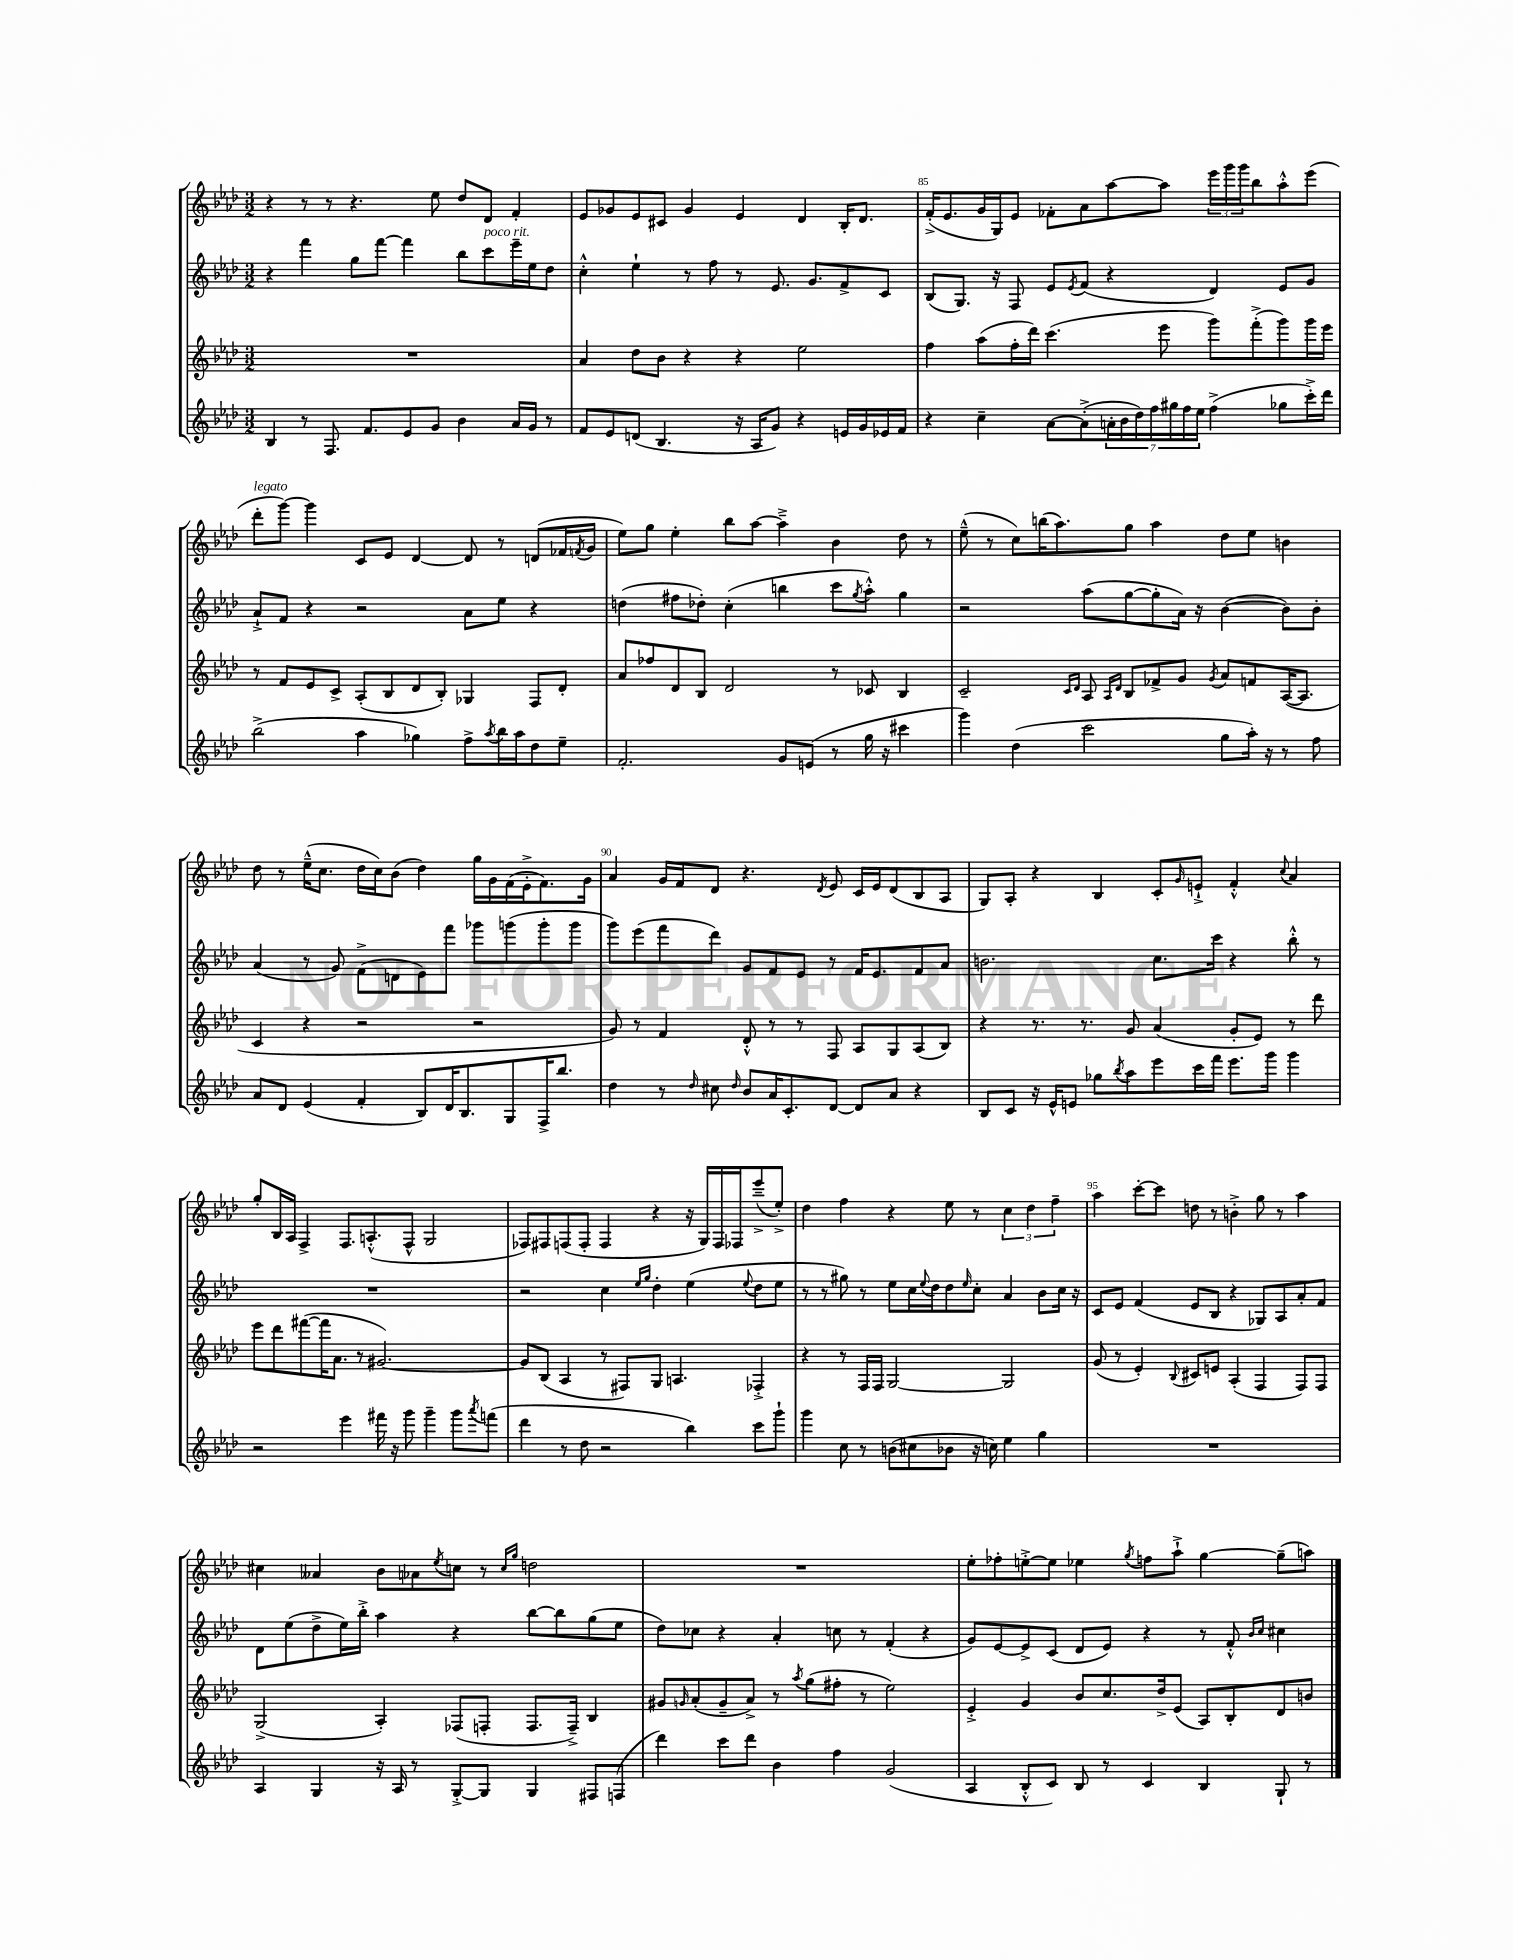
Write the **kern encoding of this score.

**kern	**kern	**kern	**kern
*staff4	*staff3	*staff2	*staff1
*clefG2	*clefG2	*clefG2	*clefG2
*k[b-e-a-d-]	*k[b-e-a-d-]	*k[b-e-a-d-]	*k[b-e-a-d-]
*M3/2	*M3/2	*M3/2	*M3/2
4B-	1.r	4r	4r
8r	.	4fff	8r
8.F	.	.	8r
.	.	8gg	4.r
8.f	.	.	.
.	.	[8fff	.
8e-	.	4fff]	.
8g	.	.	8ee-
4b-	.	8bb-	8dd-
.	.	8ccc	8d-
16a-	.	16eee-~	4f'
16g	.	16ee-	.
8r	.	8dd-	.
=	=	=	=
8f	4a-	4cc'^^	8e-
8e-	.	.	8g-
(8d	8dd-	4ee-`	8e-
4.B-	8b-	.	8c#
.	4r	8r	4g-
.	.	8ff	.
16r	4r	8r	4e-
16A-	.	.	.
8g)	.	8.e-	.
4r	2ee-	.	4d-
.	.	8.g	.
16e	.	8f^	16B-'
16g	.	.	8.d-
16e-	.	8c	.
16f	.	.	.
=	=	=	=
4r	4ff	(8B-	(16f'^
.	.	.	8.e-
.	.	8.G)	.
4cc~	(8aa-	.	16g
.	.	16r	16G)
.	16ff'	8F	8e-
.	16ddd-)	.	.
[8a-	(4.ccc	8e-	8f-'
.	.	8qe-	.
(8a-'^]	.	(8f	8a-
28a'	.	4r	[8aa-
28b-	.	.	.
28dd-)	.	.	.
28ff	.	.	.
.	8eee-	.	8aa-]
28gg#	.	.	.
28ff	.	.	.
28ee-	.	.	.
(4ff^	8ggg)	4d-)	24eee-
.	.	.	24ggg
.	.	.	24ggg
.	(8fff'^	.	8bb-
8gg-	8ggg)	8e-	8aa-'^^
16ccc'^)	16ggg	8g	(8eee-
16ddd-	16eee-	.	.
=	=	=	=
(2bb-^	8r	8a-`^	8ddd-'
.	8f	8f	[8ggg)
.	8e-	4r	4ggg]
.	8c^	.	.
4aa-	(8A-'	2r	8c
.	8B-	.	8e-
4gg-)	8d-	.	[4d-
.	8B-')	.	.
8ff^	4G-	8a-	8d-]
8qaa-	.	.	.
16bb-	.	8ee-	8r
16aa-	.	.	.
8dd-	8F	4r	(8d
8ee-~	8d-'	.	16f-
.	.	.	8qf
.	.	.	16g
=	=	=	=
2.f'	8a-	(4dd	8ee-)
.	8ff-	.	8gg
.	8d-	8ff#	4ee-'
.	8B-	8dd-')	.
.	2d-	(4cc'	8bb-
.	.	.	[8aa-
8g	.	4bb	4aa-~^]
(8e	.	.	.
8r	8r	8ccc	4b-
.	.	8qgg	.
16gg	8c-	8aa-'^^)	.
16r	.	.	.
4ccc#	4B-	4gg	8dd-
.	.	.	8r
=	=	=	=
4ggg)	2c~	2r	(8ee-~^^
.	.	.	8r
(4dd-	.	.	8cc)
.	.	.	(16bb
.	.	.	8.aa-)
.	16qqc	.	.
.	16qqd-	.	.
2ccc	8A-	(8aa-	.
.	16qqA-	.	.
.	16qqd-	.	.
.	8B-	[8gg	8gg
.	8f-^	8gg']	4aa-
.	8g	16a-)	.
.	.	16r	.
.	8qg	.	.
8gg	8a-	([4b-	8dd-
16aa-')	8f	.	8ee-
16r	.	.	.
8r	([16A-	8b-])	4b
.	8.A-]	.	.
8ff	.	8b-'	.
=	=	=	=
8a-	4c	(4a-	8dd-
8d-	.	.	8r
(4e-	4r	8r	(16ee-~^^
.	.	.	8.cc
.	.	8g)	.
4f'	2r	(8f^	16dd-
.	.	.	16cc)
.	.	8d	(8b-
8B-)	.	8e-)	4dd-)
16d-	.	8fff	.
8.B-	.	.	.
.	2r	8ggg-	16gg
.	.	.	16g
8G	.	(8ggg	(16f
.	.	.	16e-'^
16F^	.	8ggg'	8.f)
8.bb-	.	.	.
.	.	8ggg	.
.	.	.	16g
=	=	=	=
4dd-	8g)	8ggg)	4a-
.	8r	(8eee-	.
8r	4f	8fff	16g
.	.	.	16f
16qqdd-	.	.	.
8cc#	.	8ddd-)	8d-
16qqdd-	.	.	.
8b-	8d-'^^	8g	4.r
16a-	8r	8f	.
8.c'	.	.	.
.	8r	8e-	.
.	.	.	8qd-
[8d-	8F	8r	8e-
8d-]	8A-	16f	16c
.	.	8.e-	16e-
8a-	8G	.	(8d-
4r	(8A-	8f	8B-
.	8B-)	8a-	8A-
=	=	=	=
8B-	4r	2.b	8G)
8c	.	.	8A-'
16r	8.r	.	4r
16e-^^	.	.	.
8e	.	.	.
.	8.r	.	.
8gg-	.	.	4B-
8qbb-	.	.	.
8aa-	8g	.	.
8eee-	(4a-	8.cc	8c'
.	.	.	16qqg
16ccc	.	.	8e`^
16fff	.	16ccc	.
8.eee-	8g'	4r	4f'^^
.	8e-)	.	.
16ggg	.	.	.
.	.	.	8qqcc
4ggg	8r	8bb-'^^	4a-
.	8ddd-	8r	.
=	=	=	=
2r	8eee-	1.r	8gg'
.	8ddd-	.	16B-
.	.	.	16A-
.	([8fff#	.	4F^
.	16fff#]	.	.
.	8.a-	.	.
4eee-	.	.	8.F
.	8r	.	.
.	.	.	(8.A'^^
16fff#	[2.g#)	.	.
16r	.	.	.
8ggg	.	.	8F^^
4ggg~	.	.	2G
8ggg	.	.	.
8qaaa-	.	.	.
(8fff	.	.	.
=	=	=	=
4ddd-	8g#]	2r	8F-)
.	(8B-	.	8F#
8r	4A-	.	(8F
8dd-	.	.	8F'
2r	8r	4cc	4F
.	8F#)	.	.
.	.	16qqee-	.
.	.	16qqgg	.
.	8G	4dd-'	4r
.	4.A	.	.
4bb-)	.	(4ee-	16r
.	.	.	16G)
.	.	.	16F
.	.	.	16F-
.	.	8qqee-	.
8ccc	4F-'^	8dd-	(8eee-~^
8ggg`	.	8ee-	8ee-'^)
=	=	=	=
4ggg	4r	8r	4dd-
.	.	8r	.
8cc	8r	8gg#)	4ff
8r	16F	8r	.
.	16F	.	.
(8b	[2G	8ee-	4r
8cc#	.	16cc	.
.	.	8qqee-	.
.	.	16dd-	.
8b-	.	8dd-	8ee-
.	.	16qqee-	.
16r	.	8cc'	8r
16cc)	.	.	.
4ee-	2G]	4a-	6cc
.	.	.	6dd-
4gg	.	8b-	.
.	.	.	6ff~
.	.	16cc	.
.	.	16r	.
=	=	=	=
1.r	(8g	8c	4aa-
.	8r	8e-	.
.	4e-')	(4f	[8ccc'
.	.	.	8ccc]
.	8qqB-	.	.
.	8c#	8e-	8dd
.	8e	8B-	8r
.	(4A-'	4r	4b'^
.	4F	8G-)	8gg
.	.	8A-	8r
.	8F)	8a-'	4aa-
.	8F	8f	.
=	=	=	=
4A-	(2G^	8d-	4cc#
.	.	(8ee-	.
4G	.	8dd-^	4a--
.	.	16ee-)	.
.	.	16bb-'^	.
16r	4A-')	4aa-	8b-
16A-	.	.	.
8r	.	.	8a-
.	.	.	8qee-
[8G'^	(8F-	4r	8cc
8G]	8F'	.	8r
.	.	.	16qqcc
.	.	.	16qqgg
4G	8.F	[8bb-	2dd
.	.	8bb-]	.
.	16F~^)	.	.
8F#	4B-	(8gg	.
(8F	.	8ee-	.
=	=	=	=
4ddd-)	8g#	8dd-)	1.r
.	16qqg	.	.
.	(8a-'	8cc-	.
8ccc	8g~	4r	.
8ddd-	8a-^)	.	.
4b-	8r	4a-'	.
.	8qaa-	.	.
.	(8gg	.	.
4ff	8ff#'	8cc	.
.	8r	8r	.
(2g	2ee-)	(4f'	.
.	.	4r	.
=	=	=	=
4A-	4e-'^	8g)	8ee-'
.	.	[8e-	8ff-'
8B-'^^	4g	8e-^]	[8ee'^
8c)	.	(8c	8ee]
8B-	8b-	8d-	4ee-
8r	8.cc	8e-)	.
.	.	.	8qgg
4c	.	4r	8ff
.	16dd-^	.	.
.	(8e-	.	8aa-`^
4B-	8A-)	8r	[4gg
.	8B-'	8f'^^	.
.	.	16qqb-	.
.	.	16qqcc	.
8G`	8d-	4cc#	(8gg~]
8r	8b	.	8aa)
==	==	==	==
*-	*-	*-	*-
